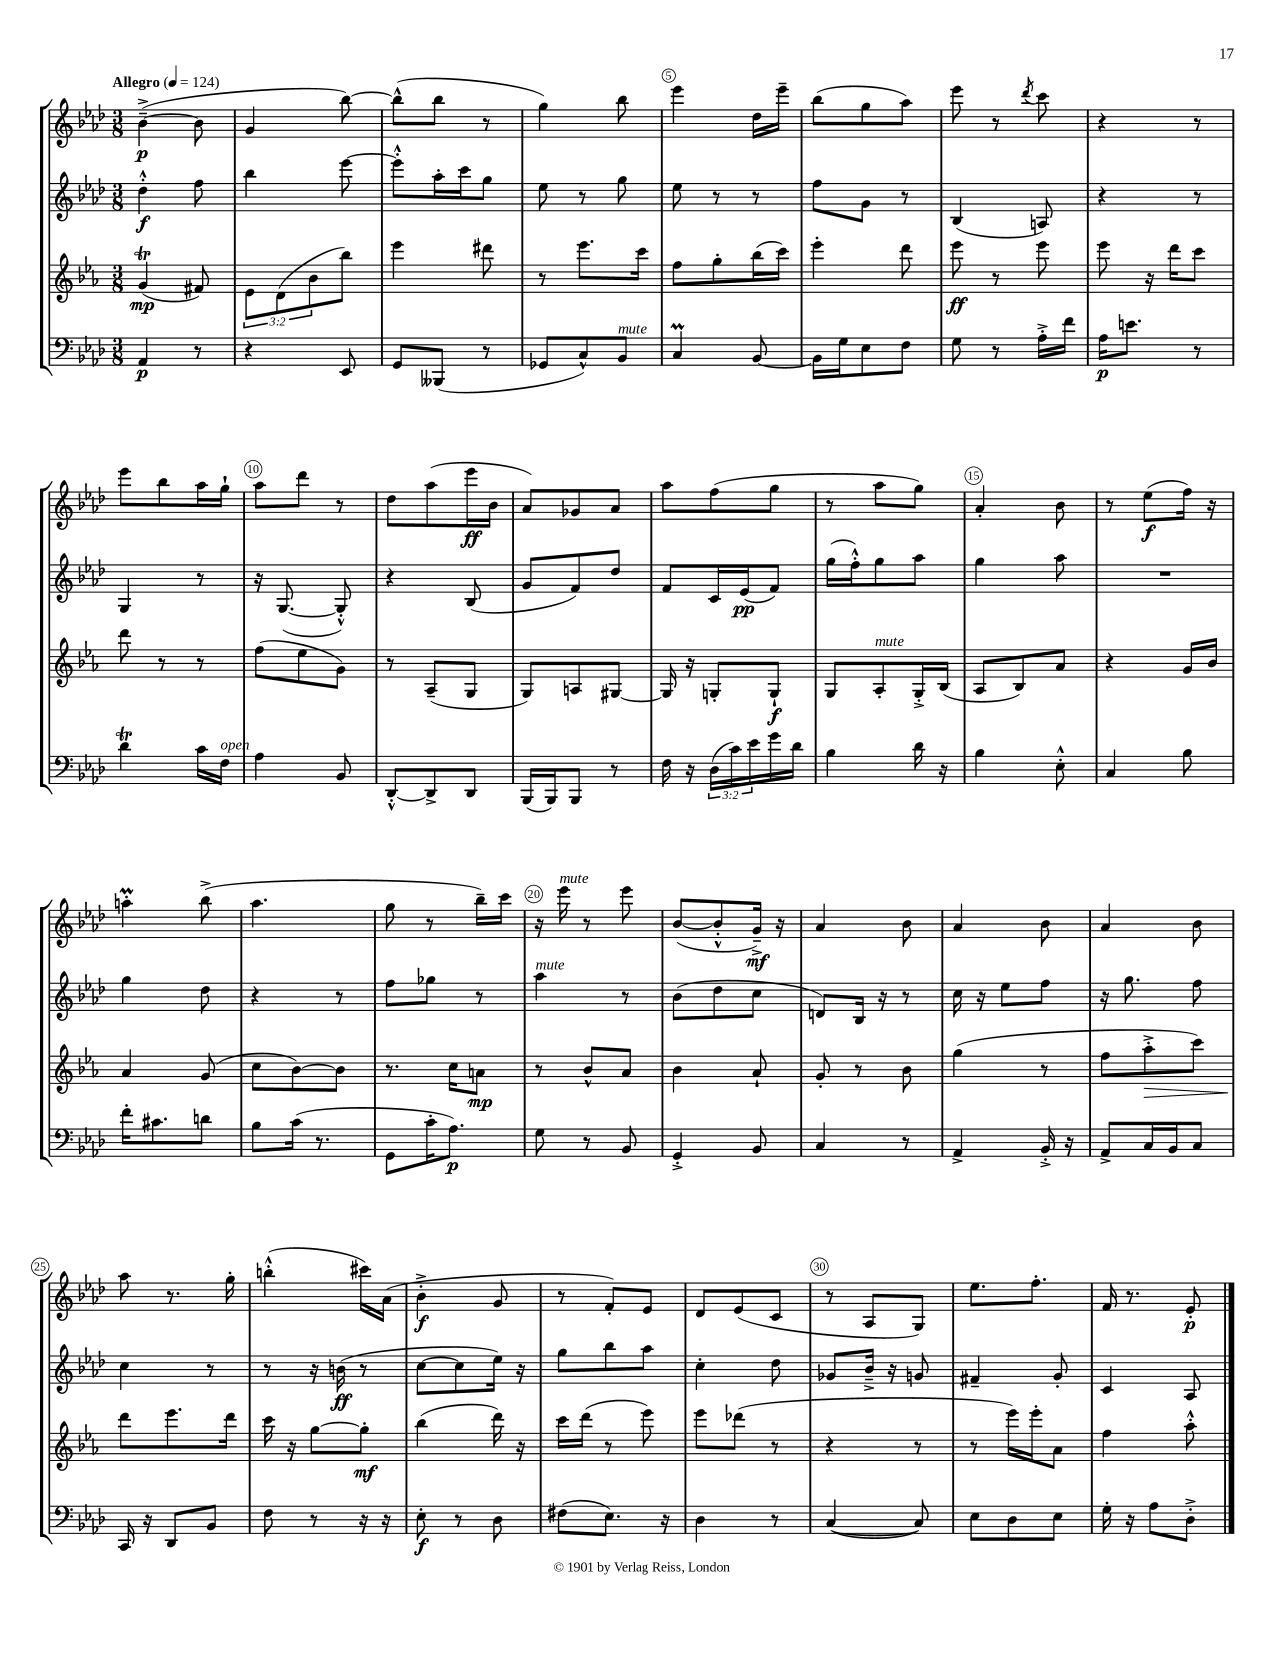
<<
\new StaffGroup <<
\new Staff = "s0" {
    \clef treble \key aes \major \numericTimeSignature \time 3/8 \tempo "Allegro" 4 = 124
    bes'4~--->\p( bes'8 |
    g'4 bes''8~) |
    bes''8-^( bes''8 r8 |
    g''4) bes''8 |
    ees'''4 des''16 ees'''16-- |
    bes''8( g''8 aes''8) |
    ees'''8 r8 \acciaccatura { des'''8 } c'''8 |
    r4 r8 |
    ees'''8 bes''8 aes''16 g''16-! |
    aes''8 des'''8 r8 |
    des''8 aes''8( ees'''16\ff bes'16 |
    aes'8) ges'8 aes'8 |
    aes''8 f''8( g''8 |
    r8 aes''8 g''8) |
    aes'4-. bes'8 |
    r8 ees''8\f( f''16) r16 |
    a''4-.\prall bes''8->( |
    aes''4. |
    g''8 r8 bes''16--) c'''16 |
    r16 ees'''16^\markup { \italic "mute" } r8 ees'''8 |
    bes'8~( bes'8-.-^ g'16--->\mf) r16 |
    aes'4 bes'8 |
    aes'4 bes'8 |
    aes'4 bes'8 |
    aes''8 r8. g''16-. |
    b''4-.-^( cis'''16) aes'16( |
    bes'4-.->\f g'8 |
    r8 f'8-.) ees'8 |
    des'8 ees'8( c'8 |
    r8 aes8 g8) |
    ees''8. f''8.-. |
    f'16 r8. ees'8-.\p \bar "|." |
}
\new Staff = "s1" {
    \clef treble \key aes \major \numericTimeSignature \time 3/8
    des''4-.-^\f f''8 |
    bes''4 ees'''8~ |
    ees'''8-.-^ aes''16-. c'''16 g''8 |
    ees''8 r8 g''8 |
    ees''8 r8 r8 |
    f''8 g'8 r8 |
    bes4( a8) |
    r4 r8 |
    g4 r8 |
    r16 g8.~( g8-.-^) |
    r4 bes8( |
    g'8 f'8) des''8 |
    f'8 c'16 ees'16\pp( f'8) |
    g''16( f''16-.-^) g''8 aes''8 |
    g''4 aes''8 |
    R4. |
    g''4 des''8 |
    r4 r8 |
    f''8 ges''8 r8 |
    aes''4^\markup { \italic "mute" } r8 |
    bes'8( des''8 c''8 |
    d'8) bes16 r16 r8 |
    c''16 r16 ees''8 f''8 |
    r16 g''8. f''8 |
    c''4 r8 |
    r8 r16 b'16\ff( r8 |
    c''8~ c''8 ees''16) r16 |
    g''8 bes''8 aes''8 |
    c''4-. des''8 |
    ges'8 bes'16---> r16 g'8 |
    fis'4-- g'8-. |
    c'4 aes8 \bar "|." |
}
\new Staff = "s2" {
    \clef treble \key ees \major \numericTimeSignature \time 3/8 \override Staff.TupletNumber.text = #tuplet-number::calc-fraction-text
    g'4\trill\mp( fis'8) |
    \tuplet 3/2 { ees'8 d'8( bes'8 } bes''8) |
    ees'''4 dis'''8 |
    r8 ees'''8. c'''16 |
    f''8 g''8-. bes''16( c'''16) |
    ees'''4-. d'''8 |
    ees'''8\ff r8 ees'''8 |
    ees'''8 r16 d'''16 c'''8 |
    d'''8 r8 r8 |
    f''8( ees''8 g'8) |
    r8 aes8--( g8 |
    g8) a8 gis8~ |
    gis16 r16 g8-. g8-!\f |
    g8 aes8-.^\markup { \italic "mute" } g16-.-> bes16( |
    aes8 bes8) aes'8 |
    r4 g'16 bes'16 |
    aes'4 g'8( |
    c''8 bes'8~) bes'8 |
    r8. c''16 a'8\mp |
    r8 bes'8-^ aes'8 |
    bes'4 aes'8-! |
    g'8-. r8 bes'8 |
    g''4( r8 |
    f''8 aes''8-.->\> c'''8) |
    d'''8\! ees'''8. d'''16 |
    c'''16 r16 g''8~ g''8-.\mf |
    bes''4( d'''16) r16 |
    c'''16 d'''16( r8 ees'''8) |
    ees'''8 des'''8( r8 |
    r4 r8 |
    r8 ees'''16) ees'''16-. aes'8 |
    f''4 aes''8-.-^ \bar "|." |
}
\new Staff = "s3" {
    \clef bass \key aes \major \numericTimeSignature \time 3/8 \override Staff.TupletNumber.text = #tuplet-number::calc-fraction-text
    aes,4\p r8 |
    r4 ees,8 |
    g,8 beses,,8( r8 |
    ges,8 c8-^) bes,8^\markup { \italic "mute" } |
    c4\prall bes,8~ |
    bes,16 g16 ees8 f8 |
    g8 r8 aes16-.-> f'16 |
    aes16\p e'8. r8 |
    des'4\trill c'16 f16^\markup { \italic "open" } |
    aes4 bes,8 |
    des,8~-.-^ des,8-> des,8 |
    bes,,16( bes,,16) bes,,8 r8 |
    f16 r16 \tuplet 3/2 { des16( c'16) ees'16 } g'16 des'16 |
    bes4 des'16 r16 |
    bes4 ees8-.-^ |
    c4 bes8 |
    f'16-. cis'8. d'8 |
    bes8 c'16( r8. |
    g,8 c'16-. aes8.\p) |
    g8 r8 bes,8 |
    g,4-.-> bes,8 |
    c4 r8 |
    aes,4-> bes,16-.-> r16 |
    aes,8-> c16 bes,16 c8 |
    c,16 r16 des,8 bes,8 |
    f8 r8 r16 r16 |
    ees8-.\f r8 des8 |
    fis8( ees8.) r16 |
    des4 r8 |
    c4~( c8) |
    ees8 des8 ees8 |
    g16-. r16 aes8 des8-.-> \bar "|." |
}
>>
>>
\layout { \context { \Score \override BarNumber.break-visibility = ##(#f #t #t) barNumberVisibility = #(every-nth-bar-number-visible 5) \override BarNumber.stencil = #(make-stencil-circler 0.1 0.3 ly:text-interface::print) } }
